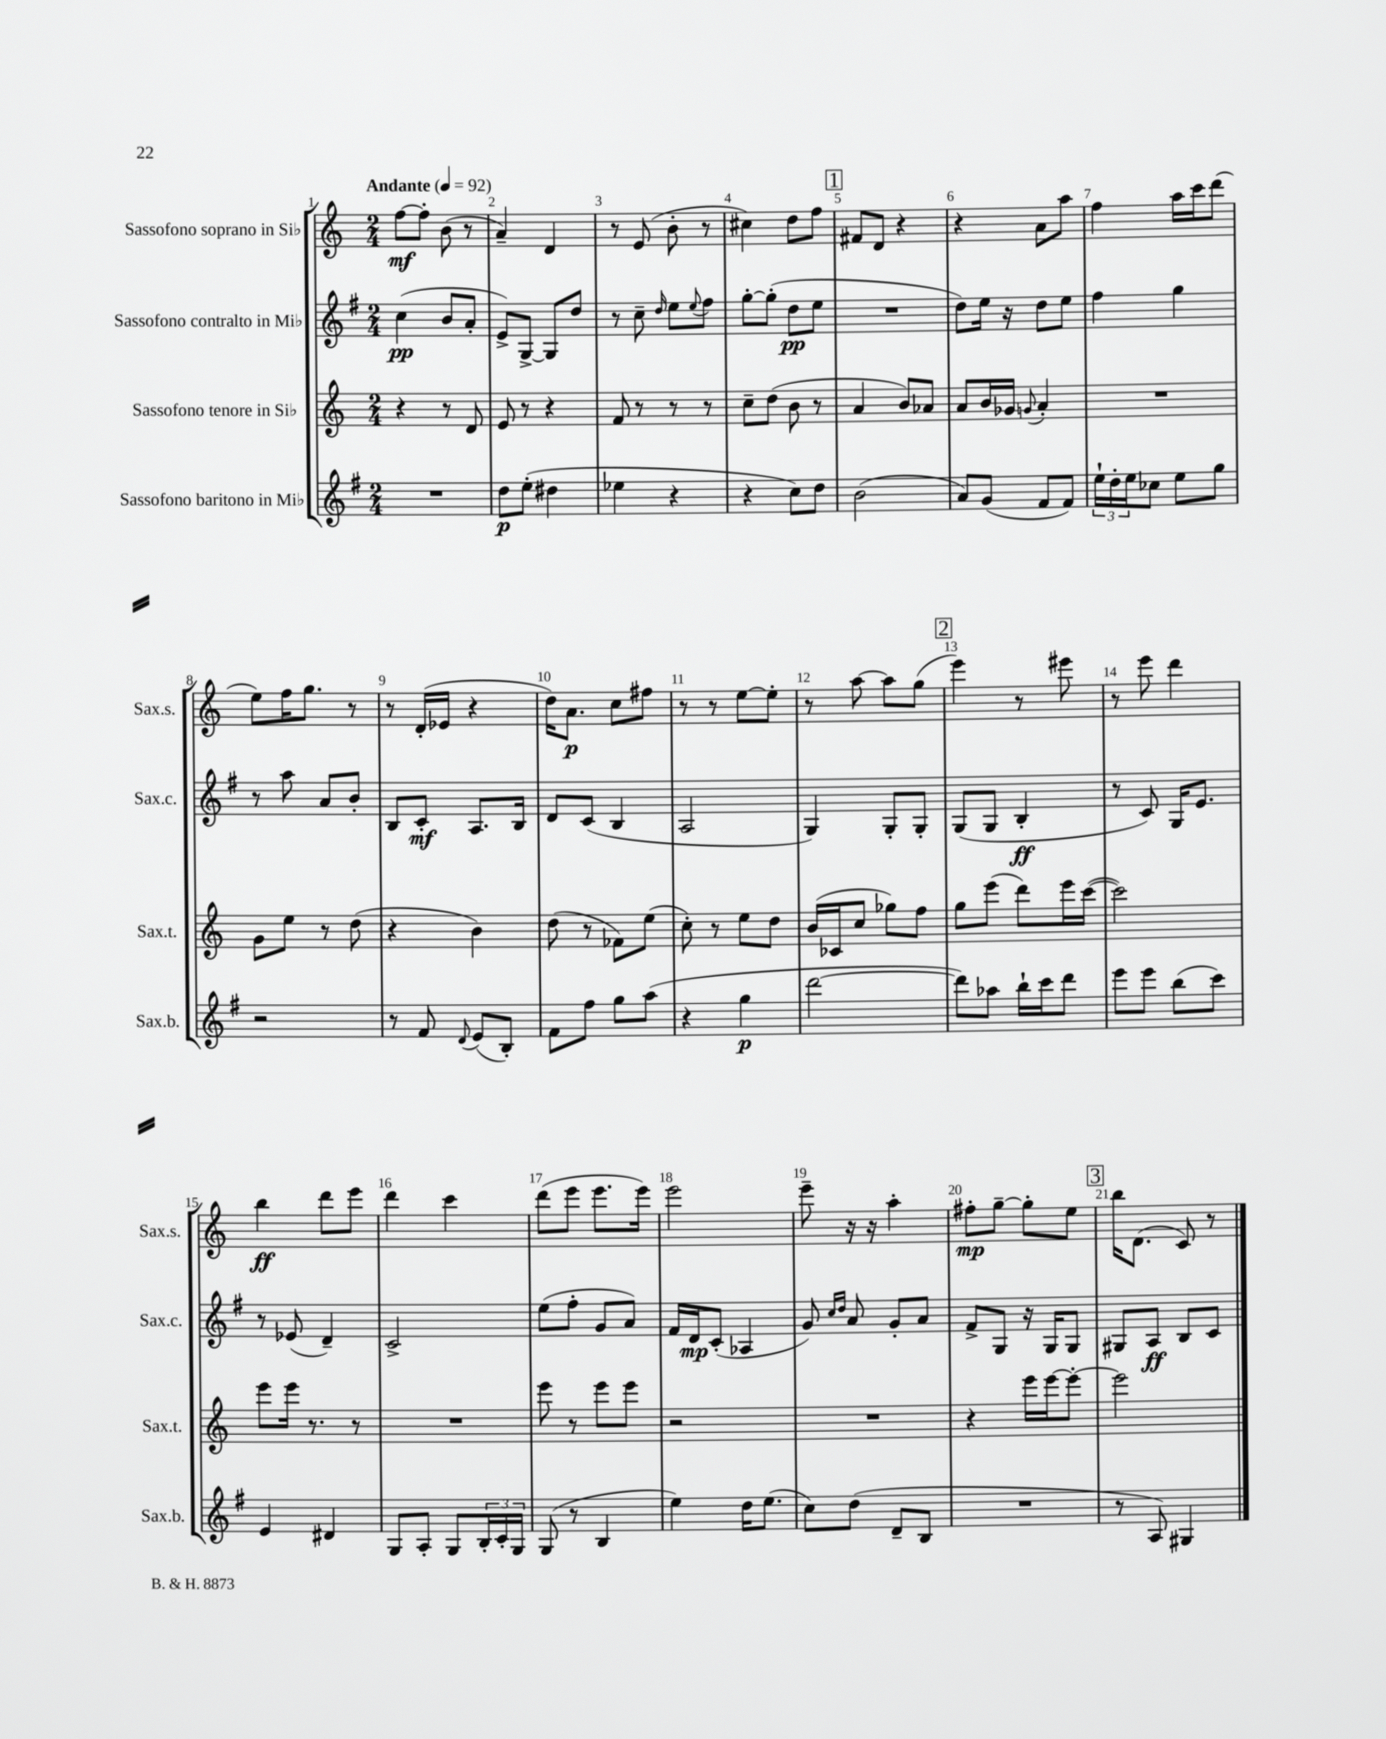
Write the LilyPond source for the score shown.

<<
\new StaffGroup <<
\new Staff = "s0" \with { instrumentName = "Sassofono soprano in Sib" shortInstrumentName = "Sax.s." } {
    \clef treble \key c \major \numericTimeSignature \time 2/4 \tempo "Andante" 4 = 92
    f''8~\mf f''8-. b'8( r8 |
    a'4--) d'4 |
    r8 e'8( b'8-. r8 |
    cis''4) d''8 f''8 |
    \mark \markup { \box "1" } fis'8 d'8 r4 |
    r4 a'8 a''8 |
    f''4 a''16 c'''16 d'''8( |
    e''8) f''16 g''8. r8 |
    r8 d'16-.( ees'16 r4 |
    d''16) a'8.\p c''8 fis''8 |
    r8 r8 e''8~ e''8-. |
    r8 a''8~ a''8 g''8( |
    \mark \markup { \box "2" } e'''4) r8 eis'''8 |
    r8 e'''8 d'''4 |
    b''4\ff d'''8 e'''8 |
    d'''4 c'''4 |
    d'''8( e'''8 e'''8. e'''16) |
    e'''2 |
    e'''8-- r16 r16 a''4-. |
    fis''8-.\mp g''8~-- g''8-. e''8 |
    \mark \markup { \box "3" } b''16 d'8.( c'8) r8 \bar "|." |
}
\new Staff = "s1" \with { instrumentName = "Sassofono contralto in Mib" shortInstrumentName = "Sax.c." } {
    \clef treble \key g \major \numericTimeSignature \time 2/4
    c''4\pp( b'8 a'8-. |
    e'8->) g8~-> g8 d''8 |
    r8 c''8-- \grace { d''16 } e''8 \appoggiatura { e''8 } fis''8 |
    g''8~-. g''8-.( d''8\pp e''8 |
    \mark \markup { \box "1" } R2 |
    d''8) e''16 r16 d''8 e''8 |
    fis''4 g''4 |
    r8 a''8 a'8 b'8-. |
    b8 c'8-.\mf a8. b16 |
    d'8 c'8( b4 |
    a2 |
    g4) g8-. g8-. |
    \mark \markup { \box "2" } g8( g8 b4-.\ff |
    r8 c'8) g16 e'8. |
    r8 ees'8( d'4--) |
    c'2-> |
    e''8( fis''8-. g'8 a'8) |
    fis'16 d'16\mp c'8-.( aes4 |
    g'8) \grace { c''16 d''16 } a'8 g'8-. a'8 |
    fis'8-> g8 r16 g16 g8 |
    \mark \markup { \box "3" } gis8 a8\ff b8 c'8 \bar "|." |
}
\new Staff = "s2" \with { instrumentName = "Sassofono tenore in Sib" shortInstrumentName = "Sax.t." } {
    \clef treble \key c \major \numericTimeSignature \time 2/4
    r4 r8 d'8 |
    e'8 r8 r4 |
    f'8 r8 r8 r8 |
    c''8-- d''8( b'8 r8 |
    \mark \markup { \box "1" } a'4 b'8) aes'8 |
    a'8 b'16 ges'16 \appoggiatura { g'8 } a'4-. |
    R2 |
    g'8 e''8 r8 d''8( |
    r4 b'4) |
    d''8( r8 fes'8) e''8( |
    c''8-.) r8 e''8 d''8 |
    b'16( ces'16 c''8 ges''8) f''8 |
    \mark \markup { \box "2" } g''8 e'''8( d'''8) e'''16 c'''16~( |
    c'''2) |
    e'''8 e'''16 r8. r8 |
    R2 |
    e'''8 r8 e'''8 e'''8 |
    r2 |
    R2 |
    r4 e'''16 e'''16~ e'''8~-. |
    \mark \markup { \box "3" } e'''2 \bar "|." |
}
\new Staff = "s3" \with { instrumentName = "Sassofono baritono in Mib" shortInstrumentName = "Sax.b." } {
    \clef treble \key g \major \numericTimeSignature \time 2/4
    R2 |
    d''8\p e''8-.( dis''4 |
    ees''4 r4 |
    r4 c''8) d''8 |
    \mark \markup { \box "1" } b'2( |
    a'8) g'8( fis'8 fis'8) |
    \tuplet 3/2 { e''16-! d''16-. e''16 } ces''8 e''8 g''8 |
    r2 |
    r8 fis'8 \appoggiatura { d'8 } e'8( b8-.) |
    fis'8 fis''8 g''8 a''8( |
    r4 g''4\p |
    d'''2~ |
    \mark \markup { \box "2" } d'''8) aes''8 b''16-! c'''16 d'''8 |
    e'''8 e'''8 b''8( c'''8) |
    e'4 dis'4 |
    g8 a8-. g8 \tuplet 3/2 { b16-. c'16-. g16 } |
    g8( r8 b4 |
    e''4) d''16 e''8.( |
    c''8) d''8( d'8-- b8 |
    R2 |
    \mark \markup { \box "3" } r8 a8) gis4 \bar "|." |
}
>>
>>
\layout { \context { \Score \override BarNumber.break-visibility = ##(#f #t #t) barNumberVisibility = #all-bar-numbers-visible } }
